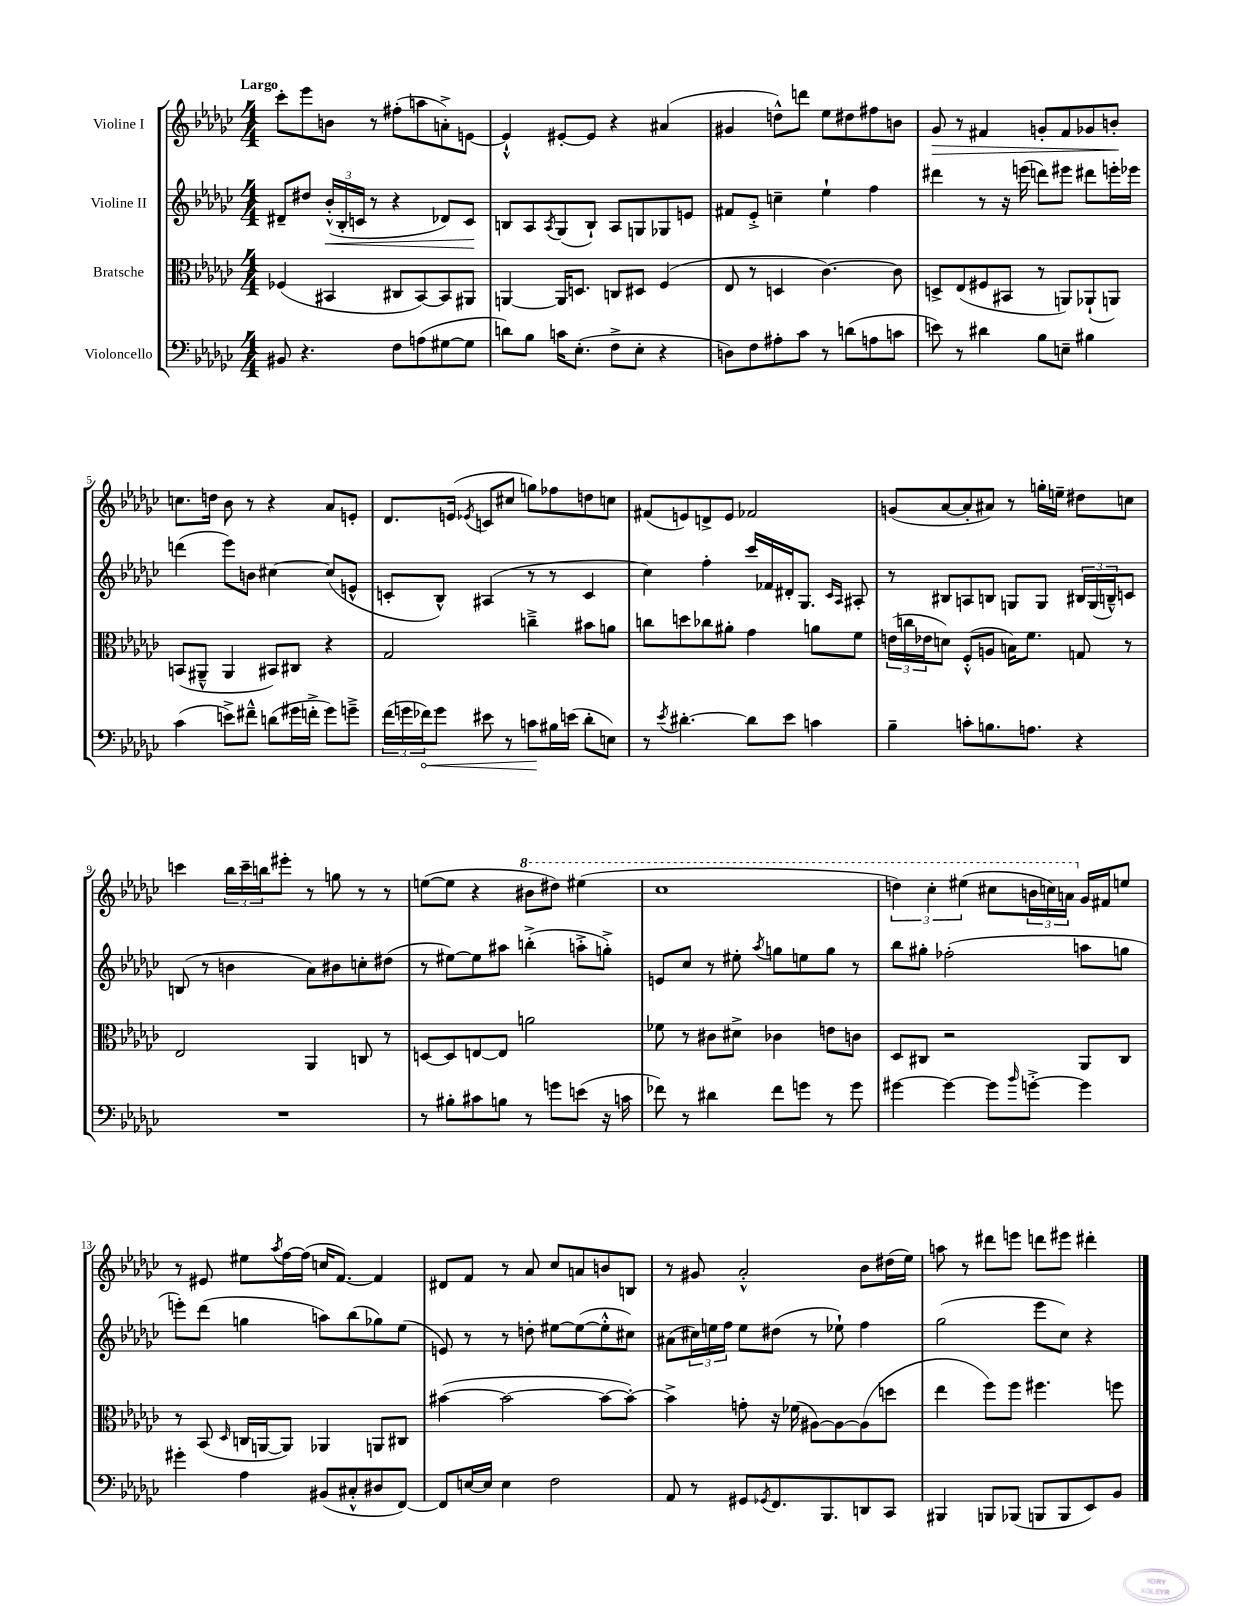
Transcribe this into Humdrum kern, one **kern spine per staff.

**kern	**kern	**kern	**kern
*staff4	*staff3	*staff2	*staff1
*clefF4	*clefC3	*clefG2	*clefG2
*k[b-e-a-d-g-c-]	*k[b-e-a-d-g-c-]	*k[b-e-a-d-g-c-]	*k[b-e-a-d-g-c-]
*M4/4	*M4/4	*M4/4	*M4/4
8BB#/	(4F-/	8d#~/L	8ccc-'\L
4.r	.	8dd#/J	8eee-\
.	4BB#/	(24b-'^^/LL	8b\J
.	.	24B-'/	.
.	.	24c/JJ	.
.	.	8r	8r
8F\L	8C#/L	4r	(8ff#'\L
(8A\	[8BB#/)	.	8aa\
[8G#\	8BB#/]	8d-/L)	8a'^\)
8G#\]J	8AA#/J	8c/J	[8e\J
=	=	=	=
8d\L)	[4AA/	8B/L	4e`^^/]
8B-\J	.	8A-/	.
.	.	8qA-/	.
16c\LK	16AA/]LK	(8G-/	[8e#'/L
(8.E-'\J	8.D/J	.	.
.	.	8B`/J)	8e#/]J
8F^\L	8C/L	8A-/L	4r
8E-'\J	8D#/J	8G/	.
4r	(4F/	8G-/	(4a#/
.	.	8e/J	.
=	=	=	=
8D\L)	8E-/	8f#/L	4g#/
8F\	8r	8e-'^/J	.
8A#'\	4D/	4cc~\	8dd^^\L)
8c-\J	.	.	8ddd\J
8r	[4.c-\)	4ee-`\	8ee-\L
(8d\L	.	.	8dd#\
8A\	.	4ff\	8ff#\
8c\J	8c-\]	.	8b\J
=	=	=	=
8e\)	8D^/L	4ddd#\	8g-/
8r	(8E-/	.	8r
4d#\	8F#/	8r	4f#/
.	8BB#/J	16r	.
.	.	(16eee\	.
8B-\L	8r	8ddd\L)	8g'/L
8E~\J	8AA/L)	8eee#\J	8f#/
4B#\	(8AA-`/	8ddd#\L	8g-/
.	8AA/J)	16eee'\L	8b'/J
.	.	16eee-\JJ	.
=	=	=	=
(4c-\	(8BB/L	(4ddd\	8.cc\L
.	8AA#~^^/J	.	.
.	.	.	16dd\Jk
8e^\L)	4AA#/	8eee-\L)	8b-\
8f#~^^\J	.	8b\J	8r
(8d\L	8BB#/L)	[4cc#\	4r
16g#\L	8C#/J	.	.
16f'^\JJ	.	.	.
8g#\L)	4r	(8cc#/]L	8a-/L
8g~^\J	.	8e^^/J	8e'/J
=	=	=	=
(24f\LL	2G-/	8c'/L	8.d-/L
24g\	.	.	.
24f-\J)	.	.	.
8g\J	.	8B-^^/J)	.
.	.	.	(16e/Jk
.	.	.	8qe-/
8e#\	.	(4A#/	8c/L
8r	.	.	8cc#/J
8c\L	4cc~^\	8r	8gg\L)
16B#\L	.	8r	8ff-\
(16e\JJ	.	.	.
8d-'\L	8b#\L	4c/	8dd\
8E\J)	8a\J	.	8cc\J
=	=	=	=
8r	8cc\L	4cc-\)	(8f#/L
8qe-/	.	.	.
[4.d#'\	8dd\	.	8e/)
.	8cc-\	4ff'\	8d^/
.	8a#'\J	.	8e/J
8d#\]L	4g-\	16ccc-/LL	2f-/
.	.	16f-/	.
8e-\J	.	16d#'/J	.
.	.	8.G-/J	.
4c\	8a\L	.	.
.	.	16qqc-/LL	.
.	.	16qqA-/JJ	.
.	8f\J	8A#'/	.
=	=	=	=
4B-~\	(24e\LL	8r	(8g/L
.	24cc\	.	.
.	24e-\J	.	.
.	8d\J)	8B#/L	[8a-/
8c'\L	(8F'^^/L	8A/	8a-'/]
8.B\	8A/J	8B/J	8a#/J)
.	16B\LK)	8G/L	8r
8.A\J	8.f\J	.	.
.	.	8G/J	16gg'\LL
.	.	.	16ee~\JJ
4r	8G/	24B#/LL	8dd#\L
.	.	(24G/	.
.	.	24B~^^/J)	.
.	8r	8c/J	8cc\J
=	=	=	=
1r	2E-/	(8B/	4ccc\
.	.	8r	.
.	.	4b\	24bb-\LL
.	.	.	24ccc~\
.	.	.	24bb\J
.	.	.	8eee#'\J
.	4AA-/	8a-\L)	8r
.	.	8b#\	8gg\
.	8C/	8cc'\	8r
.	8r	(8dd#\J	8r
=	=	=	=
8r	[8D/L	8r	([8ee\L
8B#'\L	8D/]	[8ee#\L)	8ee\]J
8c#\	[8E/	8ee#\]	4r
8B\J	8E/]J	8aa#\J	.
8r	2a\	(4bb'^\	8bb#\L
8g\L	.	.	8ddd#\J)
(8e\J	.	8aa'^\L	(4eee#\
16r	.	8gg'^\J)	.
16c\	.	.	.
=	=	=	=
8f-\)	8f-\	8e/L	1ccc-
8r	8r	8cc-/J	.
4d#\	8c#\L	8r	.
.	8d#^\J	8ee#'\	.
.	.	8qaa-/	.
8f-\L	4c-\	8gg\L	.
8g\J	.	8ee\	.
8r	8e\L	8gg\J	.
8g\	8c\J	8r	.
=	=	=	=
[4g#\	8D-/L	8bb-\L	6ddd\)
.	8C#/J	8gg#'\J	.
.	.	.	6ccc-'\
4g#\_	2r	(2ff-'\	.
.	.	.	(6eee#\
8g#\]L	.	.	8ccc#\L
16qqb-/	.	.	.
[8g'^\J	.	.	24bb\L
.	.	.	24ccc\)
.	.	.	24aa\JJ
4g\]	8AA-/L	8aa\L	16g-/LL
.	.	.	16f#/J
.	8C#/J	8gg\J	8ee/J
=	=	=	=
4g#'\	8r	8eee'\L)	8r
.	(8BB-/	(8ddd-\J	8e#/
.	16qqD-/	.	.
4A-\	16C/LL	4gg\	8ee#\L
.	[16AA/J	.	.
.	.	.	8qaa-/
.	8AA/]J)	.	[16ff\L
.	.	.	(16ff\]JJ
(8BB#/L	4AA-/	8aa\L)	16cc/LK
.	.	.	[8.f/J)
8C#'^^/	.	(8bb-\	.
8D#/	8AA/L	8gg-\)	4f/]
[8FF/J)	8C#/J	(8ee-\J	.
=	=	=	=
8FF/]L	([4b#\	8e/)	8d#/L
[16E/L	.	8r	8f/J
16E/]JJ	.	.	.
4E\	2b#\_	8r	8r
.	.	8dd'\	8a-/
2F\	.	[8ee#\L	8cc-/L
.	.	(8ee#\_	8a/
.	8b#\_L	8ee#'^^\]	8b/
.	8b#'\_J)	8cc#\J)	8B/J
=	=	=	=
8AA-/	4b#^\]	(8a#\L	8r
8r	.	24cc#\L)	8g#/
.	.	24ee\	.
.	.	24ff\JJ	.
8GG#/L	8g'\	8ee\L	2a-'^^/
8qGG-/	.	.	.
8.FF/	16r	(8dd#\J	.
.	(16f-\	.	.
.	[8A#\L)	8r	.
8.BBB-/	.	.	.
.	8A#\_	8ee-`\)	.
8DD/	(8A#\]	4ff\	8b-\L
8CC-/J	8dd\J	.	(16dd#\L
.	.	.	16ee-\JJ)
=	=	=	=
4BBB#/	4ee-\	(2gg-\	8aa\
.	.	.	8r
8BBB/L	8ff\L)	.	8ddd#\L
(8BBB-/J	8ff\J	.	8eee\J
8BBB/L	4.ff#\	8eee-\L	8ddd\L
8BBB/	.	8cc-\J)	8eee#\J
8EE-/)	.	4r	4ddd#'\
8BB-/J	8ff\	.	.
==	==	==	==
*-	*-	*-	*-
